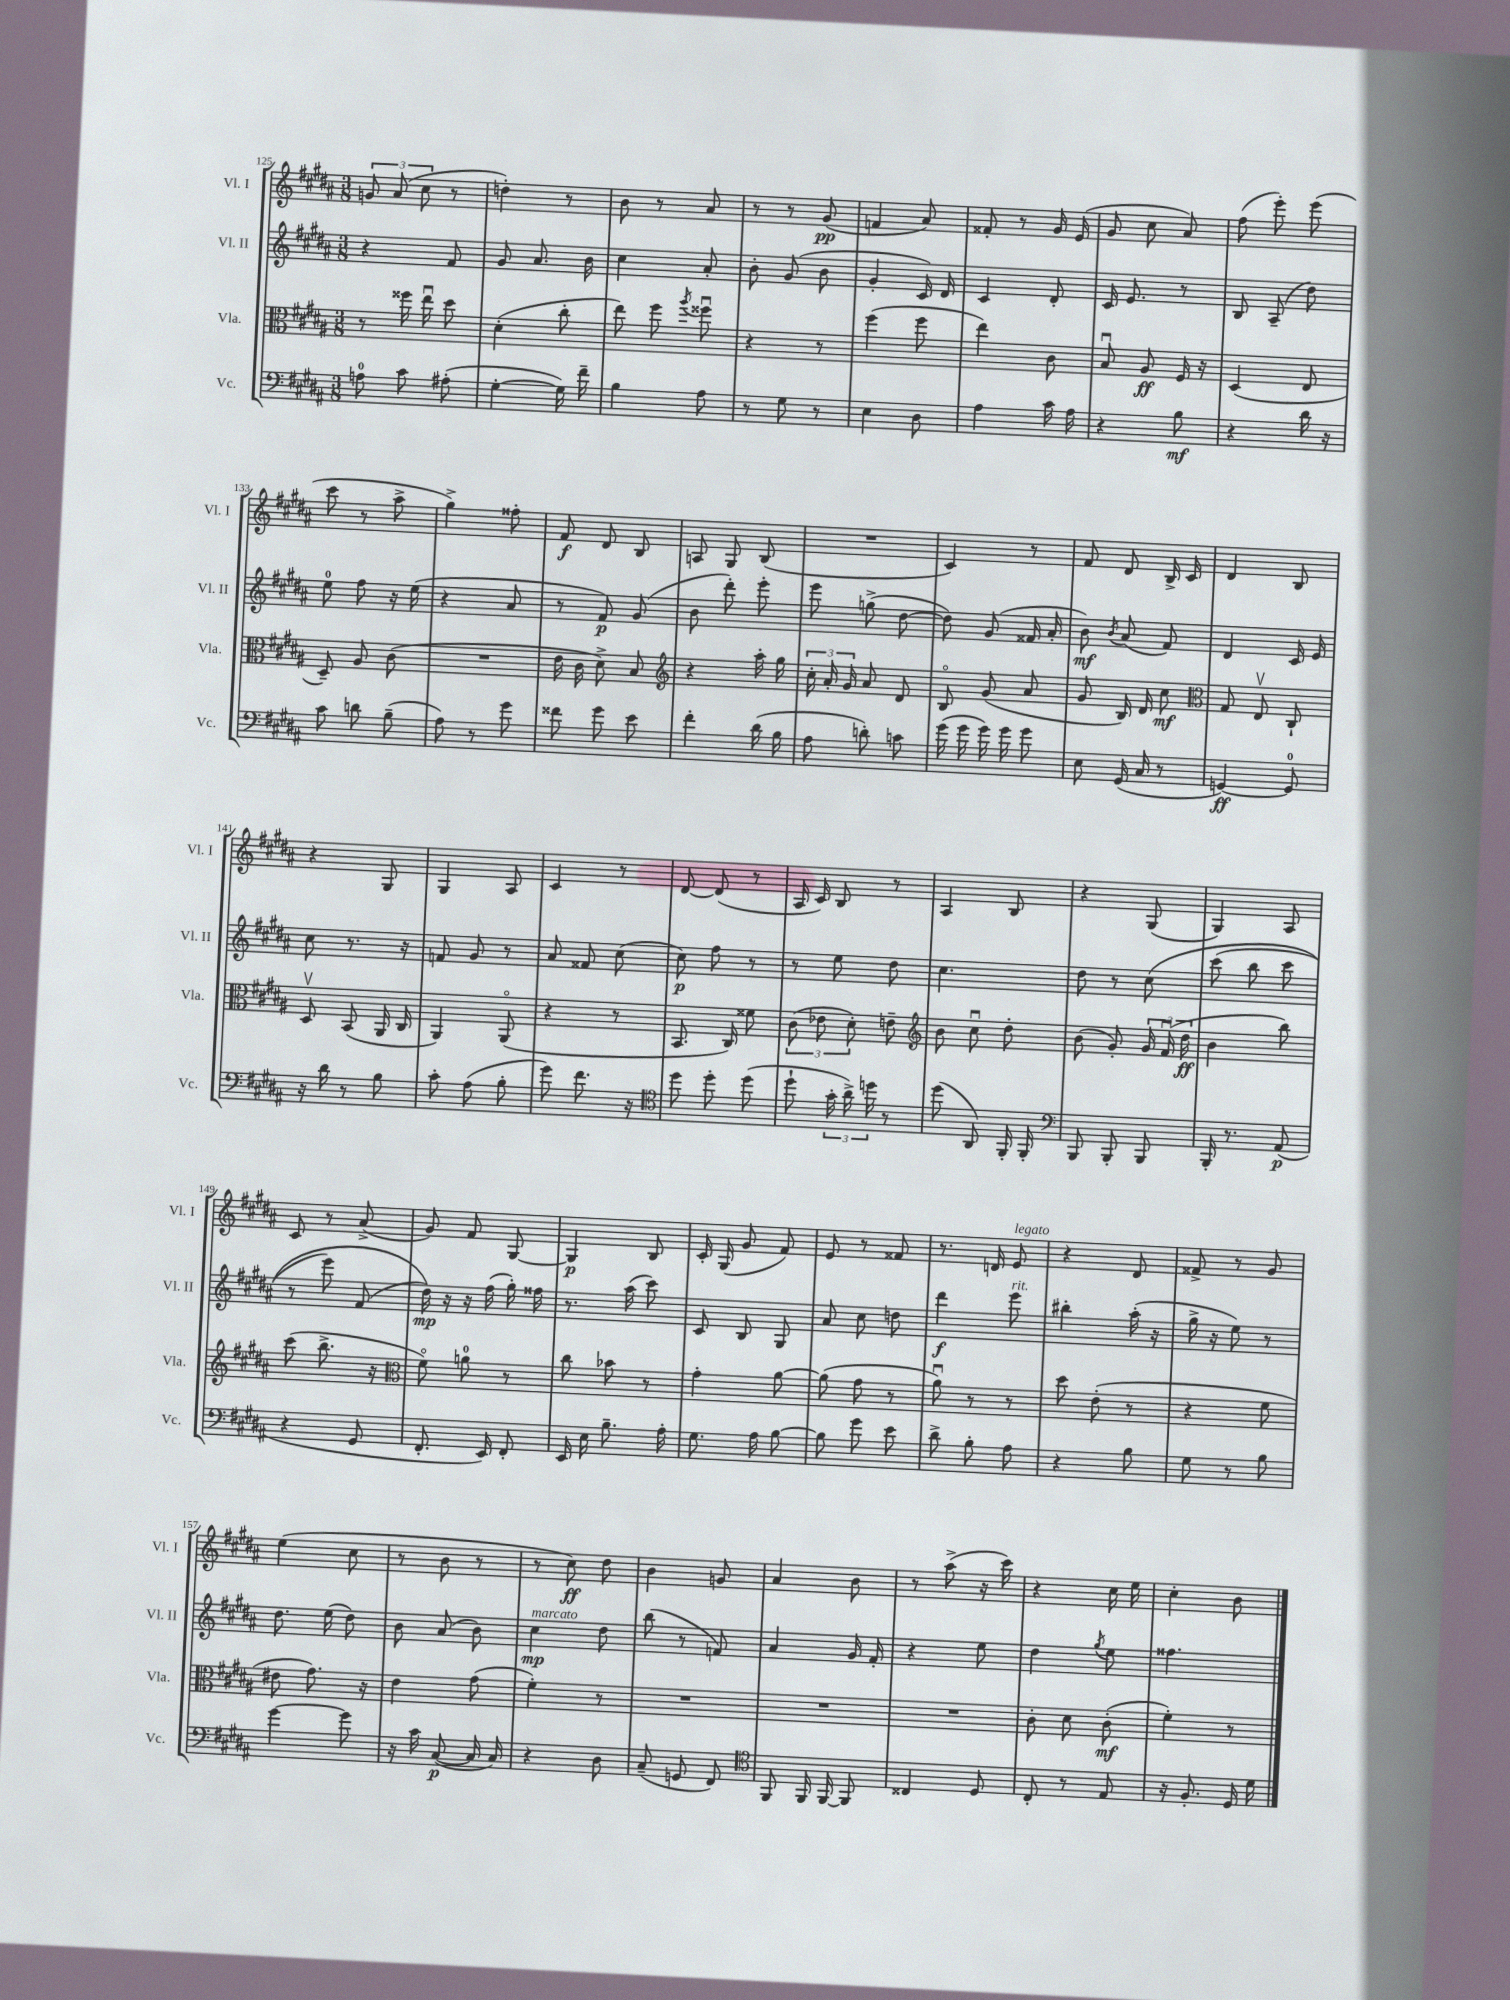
<<
\new StaffGroup <<
\new Staff = "s0" \with { instrumentName = "Vl. I" shortInstrumentName = "Vl. I" } {
    \clef treble \key b \major \numericTimeSignature \time 3/8
    \autoBeamOff \tuplet 3/2 { g'8 ais'8( cis''8 } r8 |
    d''4-.) r8 |
    b'8 r8 ais'8 |
    r8 r8 gis'8\pp( |
    f'4 ais'8) |
    fisis'8-. r8 gis'16 e'16( |
    gis'8 cis''8 ais'8) |
    fis''8( e'''8-.) e'''8( |
    cis'''8 r8 ais''8-> |
    gis''4->) fisis''8-. |
    fis'8\f dis'8 b8 |
    a8 gis8 b8( |
    R4. |
    cis'4) r8 |
    fis'8 dis'8 b16-> cis'16 |
    dis'4 b8 |
    r4 gis8 |
    gis4 ais8 |
    cis'4 r8 |
    dis'8~ dis'8( r8 |
    ais16 cis'16) b8 r8 |
    ais4 b8 |
    r4 gis8( |
    gis4) ais8 |
    cis'8 r8 ais'8->( |
    gis'8) fis'8 gis8~ |
    gis4\p b8 |
    cis'16-. gis16( gis'8 fis'8) |
    e'8 r8 fisis'8 |
    r8. d'16 e'8^\markup { \italic "legato" } |
    r4 dis'8 |
    fisis'8-> r8 gis'8 |
    e''4( cis''8 |
    r8 b'8 r8 |
    r8 cis''8\ff) dis''8 |
    b'4 g'8 |
    ais'4 b'8 |
    r8 ais''8->( r16 cis'''16) |
    r4 cis''16 e''16 |
    cis''4-. b'8 \bar "|." |
}
\new Staff = "s1" \with { instrumentName = "Vl. II" shortInstrumentName = "Vl. II" } {
    \clef treble \key b \major \numericTimeSignature \time 3/8
    \autoBeamOff r4 fis'8 |
    gis'8 ais'8. b'16 |
    cis''4 ais'8-. |
    b'8-. gis'8( b'8 |
    gis'4-. cis'16) dis'16 |
    cis'4 dis'8-. |
    cis'16 e'8. r8 |
    b8 ais8--( dis''8) |
    e''8-0 fis''8 r16 e''16( |
    r4 ais'8 |
    r8 fis'8\p) gis'8( |
    b'8 dis'''8-.) e'''8-. |
    e'''8 g''8->( dis''8~ |
    dis''8) gis'8( fisis'16 ais'16-. |
    b'8\mf) \acciaccatura { b'8 } ais'8( fis'8) |
    dis'4 cis'16 e'16 |
    cis''8 r8. r16 |
    f'8 gis'8 r8 |
    ais'8 fisis'8 cis''8( |
    cis''8\p) fis''8 r8 |
    r8 e''8 dis''8 |
    cis''4. |
    dis''8 r8 cis''8\( |
    cis'''8( b''8 cis'''8 |
    r8 e'''8) fis'8( |
    dis''16\mp)\) r16 r16 fis''16( gis''16-.) fisis''16 |
    r8. ais''16( cis'''8) |
    cis'8 b8 gis8 |
    ais'8 cis''8 d''8 |
    dis'''4\f e'''8^\markup { \italic "rit." } |
    bis''4-. ais''16-.( r16 |
    gis''16-> r16 e''8) r8 |
    dis''8. e''16( dis''8) |
    b'8 ais'8( b'8) |
    cis''4\mp^\markup { \italic "marcato" } dis''8 |
    b''8( r8 f'8) |
    ais'4 gis'16 fis'16-. |
    r4 e''8 |
    dis''4 \acciaccatura { gis''8 } e''8 |
    fisis''4. \bar "|." |
}
\new Staff = "s2" \with { instrumentName = "Vla." shortInstrumentName = "Vla." } {
    \clef alto \key b \major \numericTimeSignature \time 3/8
    \autoBeamOff r8 fisis''16 e''16\downbow dis''8 |
    dis'4-.( cis''8-. |
    e''8) fis''8 \acciaccatura { ais''8 } fisis''8\downbow |
    r4 r8 |
    fis''4( fis''8 |
    e''4) cis'8 |
    b8\downbow ais8\ff fis16 r16 |
    dis4( e8 |
    dis8--) ais8 cis'8( |
    R4. |
    e'16 cis'16 dis'8->) b8 |
    \clef treble r4 ais''16-. gis''16 |
    \tuplet 3/2 { cis''16-. ais'16-. gis'16 } ais'8 dis'8 |
    b8\flageolet gis'8( ais'8 |
    gis'8 b16) dis'16 cis''8\mf |
    \clef alto gis8 e8\upbow cis8-! |
    dis8\upbow b,8( ais,16 cis16 |
    ais,4) ais,8\flageolet( |
    r4 r8 |
    b,8. cis16) fisis'8 |
    \tuplet 3/2 { cis'8( ees'8 dis'8-.) } e'8-- |
    \clef treble b'8 cis''8\downbow dis''8-. |
    b'8( gis'8-.) \tuplet 3/2 { gis'16 fis'16\downbow( dis''16\ff } |
    b'4 b''8) |
    cis'''8( b''8.-> r16 |
    \clef alto fis'8\flageolet) a'8-0 r8 |
    cis''8 bes'8 r8 |
    gis'4-. ais'8~ |
    ais'8( gis'8 r8 |
    ais'8\downbow) r8 r8 |
    dis''8 e'8-.( r8 |
    r4 fis'8 |
    eis'8 gis'8.) r16 |
    e'4 gis'8( |
    fis'4-.) r8 |
    R4. |
    R4. |
    R4. |
    cis'8-. dis'8 cis'8-.\mf( |
    fis'4-.) r8 \bar "|." |
}
\new Staff = "s3" \with { instrumentName = "Vc." shortInstrumentName = "Vc." } {
    \clef bass \key b \major \numericTimeSignature \time 3/8
    \autoBeamOff a8-0 cis'8 ais8-.( |
    gis4~-. gis16) fis'16-- |
    b4 ais8 |
    r8 gis8 r8 |
    e4 dis8 |
    ais4 cis'16 ais16 |
    r4 b8\mf |
    r4 dis'16 r16 |
    cis'8 d'8 b8--( |
    ais8) r8 gis'8 |
    fisis'8 gis'8 e'8 |
    fis'4-. dis'16( b16 |
    ais8 d'8-.) c'8 |
    gis'16( gis'16 gis'16) gis'16 gis'8 |
    e8 gis,16( cis16 r8 |
    g,4~\ff) g,8-0 |
    r16 dis'16 r8 b8 |
    cis'8-. ais8( b8-. |
    gis'8) fis'8. r16 |
    \clef tenor dis''8 dis''8-. dis''8( |
    dis''8-! \tuplet 3/2 { gis'16-. ais'16->) d''16 } r8 |
    dis''8( ais,8) fis,16-. fis,16-. |
    \clef bass b,,8 b,,8-. b,,8 |
    b,,16-. r8. ais,8\p( |
    r4 gis,8 |
    fis,8.-. e,16) fis,8-. |
    e,16 e16 b8.-- ais16-. |
    gis8. ais16 b8~ |
    b8 gis'8 e'8 |
    dis'8-> b8-. ais8 |
    r4 b8 |
    gis8 r8 b8 |
    gis'4~ gis'8 |
    r16 cis'16 cis8~\p( cis16 cis16) |
    r4 dis8 |
    cis8--( g,8 fis,8) |
    \clef tenor fis,8 fis,16 fis,16~ fis,8 |
    cisis4 dis8 |
    cis8-. r8 e8 |
    r16 fis8.-. dis16 dis'16 \bar "|." |
}
>>
>>
\layout { \context { \Score currentBarNumber = #125 } }
